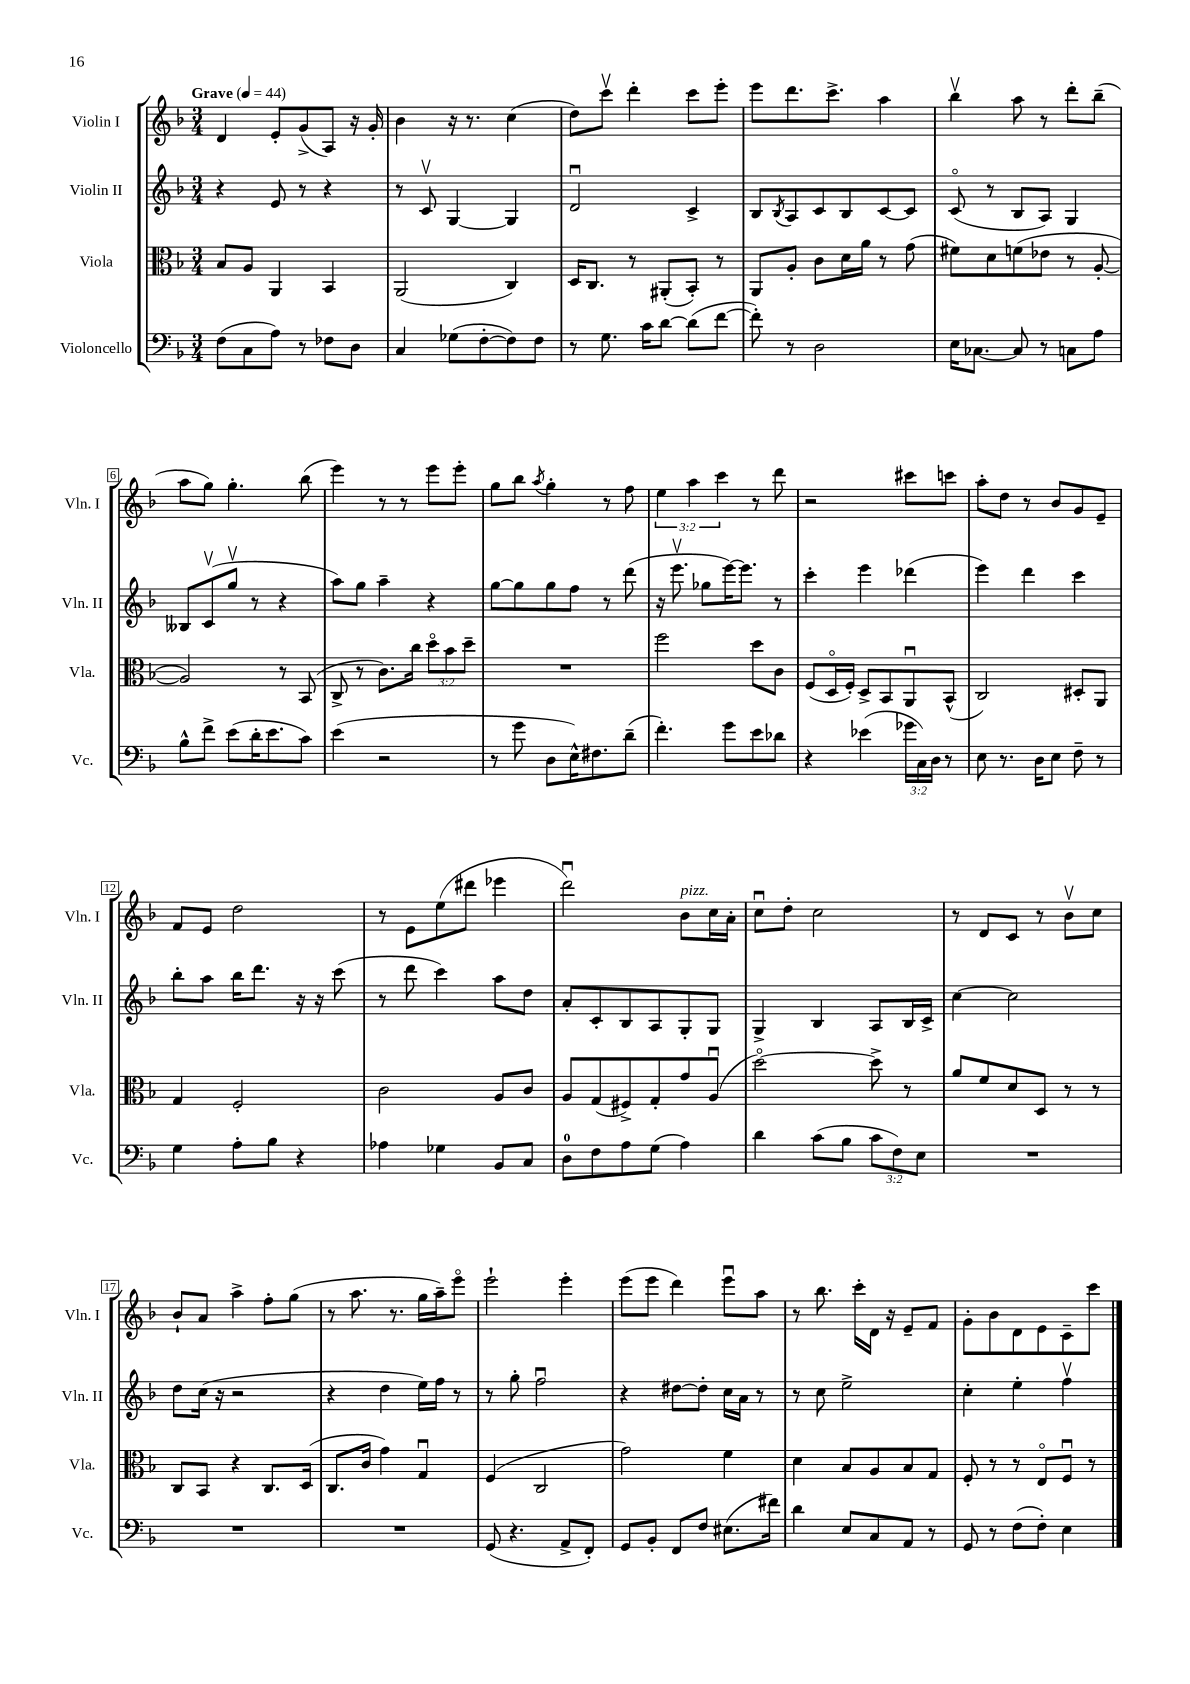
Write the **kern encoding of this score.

**kern	**kern	**kern	**kern
*staff4	*staff3	*staff2	*staff1
*clefF4	*clefC3	*clefG2	*clefG2
*k[b-]	*k[b-]	*k[b-]	*k[b-]
*M3/4	*M3/4	*M3/4	*M3/4
*MM44	*MM44	*MM44	*MM44
(8F	8B-	4r	4d
8C	8A	.	.
8A)	4AA	8e	8e'
8r	.	8r	(8g^
8F-	4BB-	4r	8A)
8D	.	.	16r
.	.	.	16g'
=	=	=	=
4C	(2AA	8r	4b-
.	.	8cv	.
(8G-	.	[4G	16r
.	.	.	8.r
[8F'	.	.	.
8F])	4C)	4G]	(4cc
8F	.	.	.
=	=	=	=
8r	16D	2du	8dd)
.	8.C	.	.
8.G	.	.	8cccv
.	8r	.	4ddd'
16c	.	.	.
[8d	(8AA#'	.	.
(8d]	8BB-')	4c^	8ccc
[8f	8r	.	8eee'
=	=	=	=
8f'])	8AA	8B-	8eee
.	.	8qB-	.
8r	8A'	8A	8.ddd
2D	8c	8c	.
.	.	.	8.ccc^
.	16d	8B-	.
.	16a	.	.
.	8r	[8c	4aa
.	(8g	8c]	.
=	=	=	=
16E	8f#)	(8co	4bb-v
[8.C-	.	.	.
.	8d	8r	.
8C-]	(8f	8B-	8aa
8r	8e-	8A)	8r
8C	8r	4G	8ddd'
8A	[8A'	.	(8bb-~
=	=	=	=
8B-^^	2A])	8B--	8aa
8f^	.	(8cv	8gg)
(8e	.	8ggv	4.gg'
16d'	.	8r	.
8.e	.	.	.
.	8r	4r	.
8c)	(8BB-	.	(8bb-
=	=	=	=
(4e	8C^	8aa)	4eee)
.	8r	8gg	.
2r	8.c)	4aa~	8r
.	.	.	8r
.	16cc	.	.
.	12ddo	4r	8eee
.	12b-	.	.
.	.	.	8eee'
.	12dd~	.	.
=	=	=	=
8r	2.r	[8gg	8gg
8g	.	8gg]	8bb-
.	.	.	8qaa
8D	.	8gg	4gg'
16E^^)	.	8ff	.
8.F#	.	.	.
.	.	8r	8r
(8d~	.	(8ddd	8ff
=	=	=	=
4.f')	2ff	16r	6ee
.	.	8.eeev	.
.	.	.	6aa
.	.	8gg-	.
.	.	.	6ccc
8g	.	[16eee)	.
.	.	8.eee]	.
8e	8dd	.	8r
8d-	8c	8r	8ddd
=	=	=	=
4r	(8F	4ccc'	2r
.	16Do	.	.
.	16F')	.	.
(4e-	8D^	4eee	.
.	8BB-	.	.
24g-	8AAu	(4ddd-	8ccc#
24C)	.	.	.
24D	.	.	.
8r	(8BB-^^	.	8ccc
=	=	=	=
8E	2C)	4eee)	8aa'
8.r	.	.	8dd
.	.	4ddd	8r
16D	.	.	.
8E	.	.	8b-
8F~	8D#'	4ccc	8g
8r	8AA	.	8e~
=	=	=	=
4G	4G	8bb-'	8f
.	.	8aa	8e
8A'	2F'	16bb-	2dd
.	.	8.ddd	.
8B-	.	.	.
4r	.	16r	.
.	.	16r	.
.	.	(8ccc	.
=	=	=	=
4A-	2c	8r	8r
.	.	8ddd	8e
4G-	.	4ccc)	(8ee
.	.	.	8ddd#
8BB-	8A	8aa	4eee-
8C	8c	8dd	.
=	=	=	=
8D	8A	8a'	2dddu)
8F	(8G	8c'	.
8A	8F#^)	8B-	.
(8G	8G'	8A	.
4A)	8g	8G'	8b-
.	(8Au	8G	16cc
.	.	.	16a'
=	=	=	=
4d	[2ddo)	4G^	8ccu
.	.	.	8dd'
(8c	.	4B-	2cc
8B-	.	.	.
12c	8dd^]	8A	.
12F)	.	.	.
.	8r	16B-	.
12E	.	.	.
.	.	16c^	.
=	=	=	=
2.r	8a	[4cc	8r
.	8f	.	8d
.	8d	2cc]	8c
.	8D	.	8r
.	8r	.	8b-v
.	8r	.	8cc
=	=	=	=
2.r	8C	8dd	8b-`
.	8BB-	(16cc	8a
.	.	16r	.
.	4r	2r	4aa^
.	8.C	.	8ff'
.	.	.	(8gg
.	(16D	.	.
=	=	=	=
2.r	8.C	4r	8r
.	.	.	8.aa
.	16c	.	.
.	4g)	4dd	.
.	.	.	8.r
.	4Gu	16ee)	16gg
.	.	16ff	16aa~)
.	.	8r	8eeeo
=	=	=	=
(8GG	(4F	8r	2eee`
4.r	.	8gg'	.
.	2C	2ffu	.
8AA^	.	.	4eee'
8FF')	.	.	.
=	=	=	=
8GG	2g)	4r	(8eee
8BB-'	.	.	8eee
8FF	.	[8dd#	4ddd)
8F	.	8dd#']	.
(8.E#	4f	16cc	8eeeu
.	.	16a	.
.	.	8r	8aa
16f#)	.	.	.
=	=	=	=
4d	4d	8r	8r
.	.	8cc	8.bb-
8E	8B-	2ee^	.
.	.	.	16ccc'
8C	8A	.	16d
.	.	.	16r
8AA	8B-	.	8e~
8r	8G	.	8f
=	=	=	=
8GG	8F'	4cc'	8g'
8r	8r	.	8b-
(8F	8r	4ee'	8d
8F')	8Eo	.	8e
4E	8Fu	4ffv	8c~
.	8r	.	8ccc
==	==	==	==
*-	*-	*-	*-
